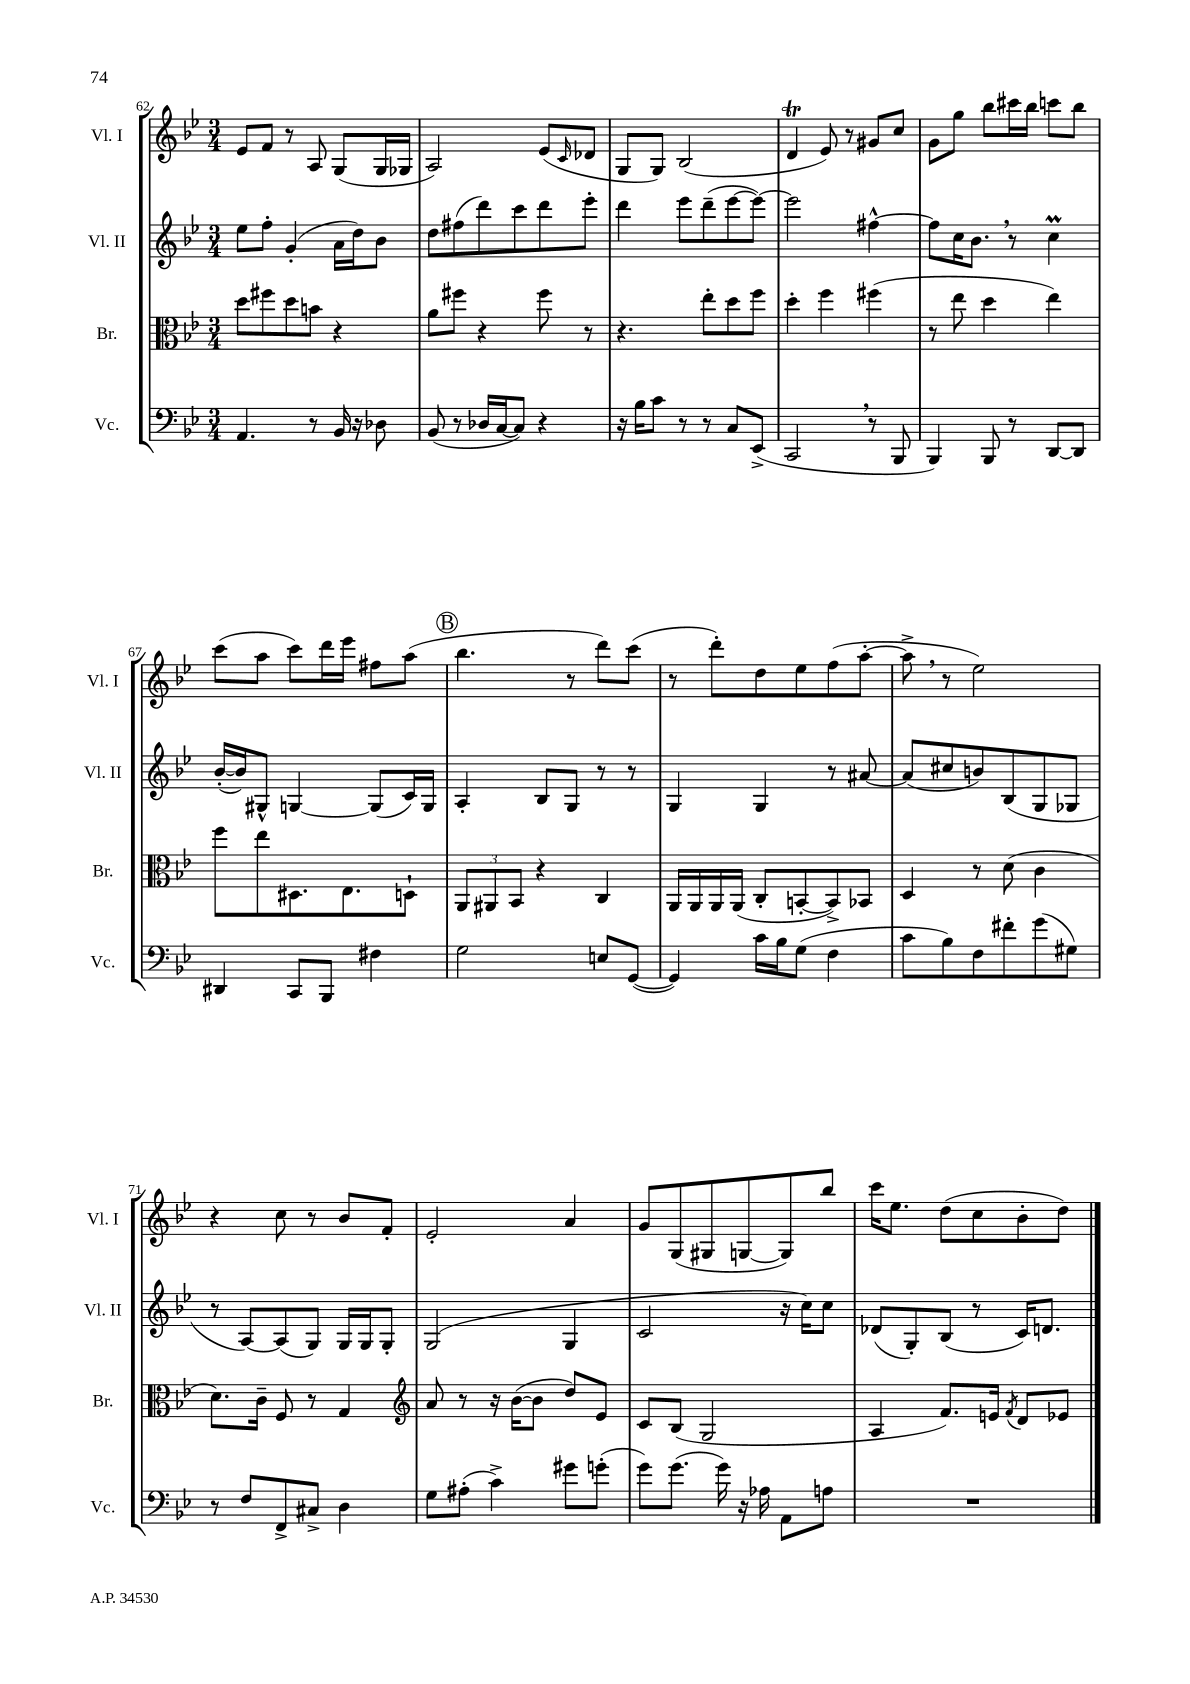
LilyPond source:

<<
\new StaffGroup <<
\new Staff = "s0" \with { instrumentName = "Vl. I" shortInstrumentName = "Vl. I" } {
    \clef treble \key bes \major \numericTimeSignature \time 3/4
    ees'8 f'8 r8 a8 g8( g16 ges16 |
    a2) ees'8( \grace { c'16 } des'8 |
    g8 g8) bes2( |
    d'4\trill ees'8) r8 gis'8 c''8 |
    g'8 g''8 bes''8 cis'''16 bes''16 c'''8 bes''8 |
    c'''8( a''8 c'''8) d'''16 ees'''16 fis''8 a''8( |
    \mark \markup { \circle "B" } bes''4. r8 d'''8) c'''8( |
    r8 d'''8-.) d''8 ees''8 f''8( a''8~-. |
    a''8-> \breathe r8 ees''2) |
    r4 c''8 r8 bes'8 f'8-. |
    ees'2-. a'4 |
    g'8 g8( gis8 g8~ g8) bes''8 |
    c'''16 ees''8. d''8( c''8 bes'8-. d''8) \bar "|." |
}
\new Staff = "s1" \with { instrumentName = "Vl. II" shortInstrumentName = "Vl. II" } {
    \clef treble \key bes \major \numericTimeSignature \time 3/4
    ees''8 f''8-. g'4-.( a'16 d''16) bes'8 |
    d''8 fis''8( d'''8) c'''8 d'''8 ees'''8-. |
    d'''4 ees'''8 d'''8--( ees'''8~ ees'''8~) |
    ees'''2 fis''4~-^ |
    fis''8 c''16 bes'8. \breathe r8 c''4\prall |
    bes'16~-.( bes'16) gis8-^ g4~ g8( c'16) g16 |
    \mark \markup { \circle "B" } a4-. bes8 g8 r8 r8 |
    g4 g4 r8 ais'8~ |
    ais'8( cis''8 b'8) bes8( g8 ges8 |
    r8 a8~) a8( g8) g16 g16 g8-. |
    g2( g4 |
    c'2 r16 c''16) c''8 |
    des'8( g8-.) bes8( r8 c'16) d'8. \bar "|." |
}
\new Staff = "s2" \with { instrumentName = "Br." shortInstrumentName = "Br." } {
    \clef alto \key bes \major \numericTimeSignature \time 3/4
    d''8 fis''8 d''8 b'8 r4 |
    a'8 fis''8 r4 fis''8 r8 |
    r4. ees''8-. d''8 f''8 |
    d''4-. f''4 fis''4( |
    r8 ees''8 d''4 ees''4) |
    f''8 ees''8 dis8. ees8. d8-! |
    \mark \markup { \circle "B" } \tuplet 3/2 { a,8 ais,8 bes,8 } r4 c4 |
    a,16 a,16 a,16 a,16( c8-. b,8~-. b,8->) bes,8 |
    d4 r8 d'8( c'4 |
    d'8.) c'16-- f8 r8 g4 |
    \clef treble a'8 r8 r16 bes'16~( bes'8 d''8) ees'8 |
    c'8 bes8( g2 |
    a4 f'8.) e'16 \acciaccatura { f'8 } d'8 ees'8 \bar "|." |
}
\new Staff = "s3" \with { instrumentName = "Vc." shortInstrumentName = "Vc." } {
    \clef bass \key bes \major \numericTimeSignature \time 3/4
    a,4. r8 bes,16 r16 des8 |
    bes,8( r8 des16 c16~ c8) r4 |
    r16 bes16 c'8 r8 r8 c8 ees,8->( |
    c,2 \breathe r8 bes,,8 |
    bes,,4) bes,,8 r8 d,8~ d,8 |
    dis,4 c,8 bes,,8 fis4 |
    \mark \markup { \circle "B" } g2 e8 g,8~( |
    g,4) c'16 bes16 g8( f4 |
    c'8 bes8) f8 fis'8-. g'8( gis8) |
    r8 f8 f,8-> cis8-> d4 |
    g8 ais8-.( c'4->) gis'8 g'8-.( |
    g'8) g'8.( g'16) r16 aes16 a,8 a8 |
    R2. \bar "|." |
}
>>
>>
\layout { \context { \Score currentBarNumber = #62 } }
